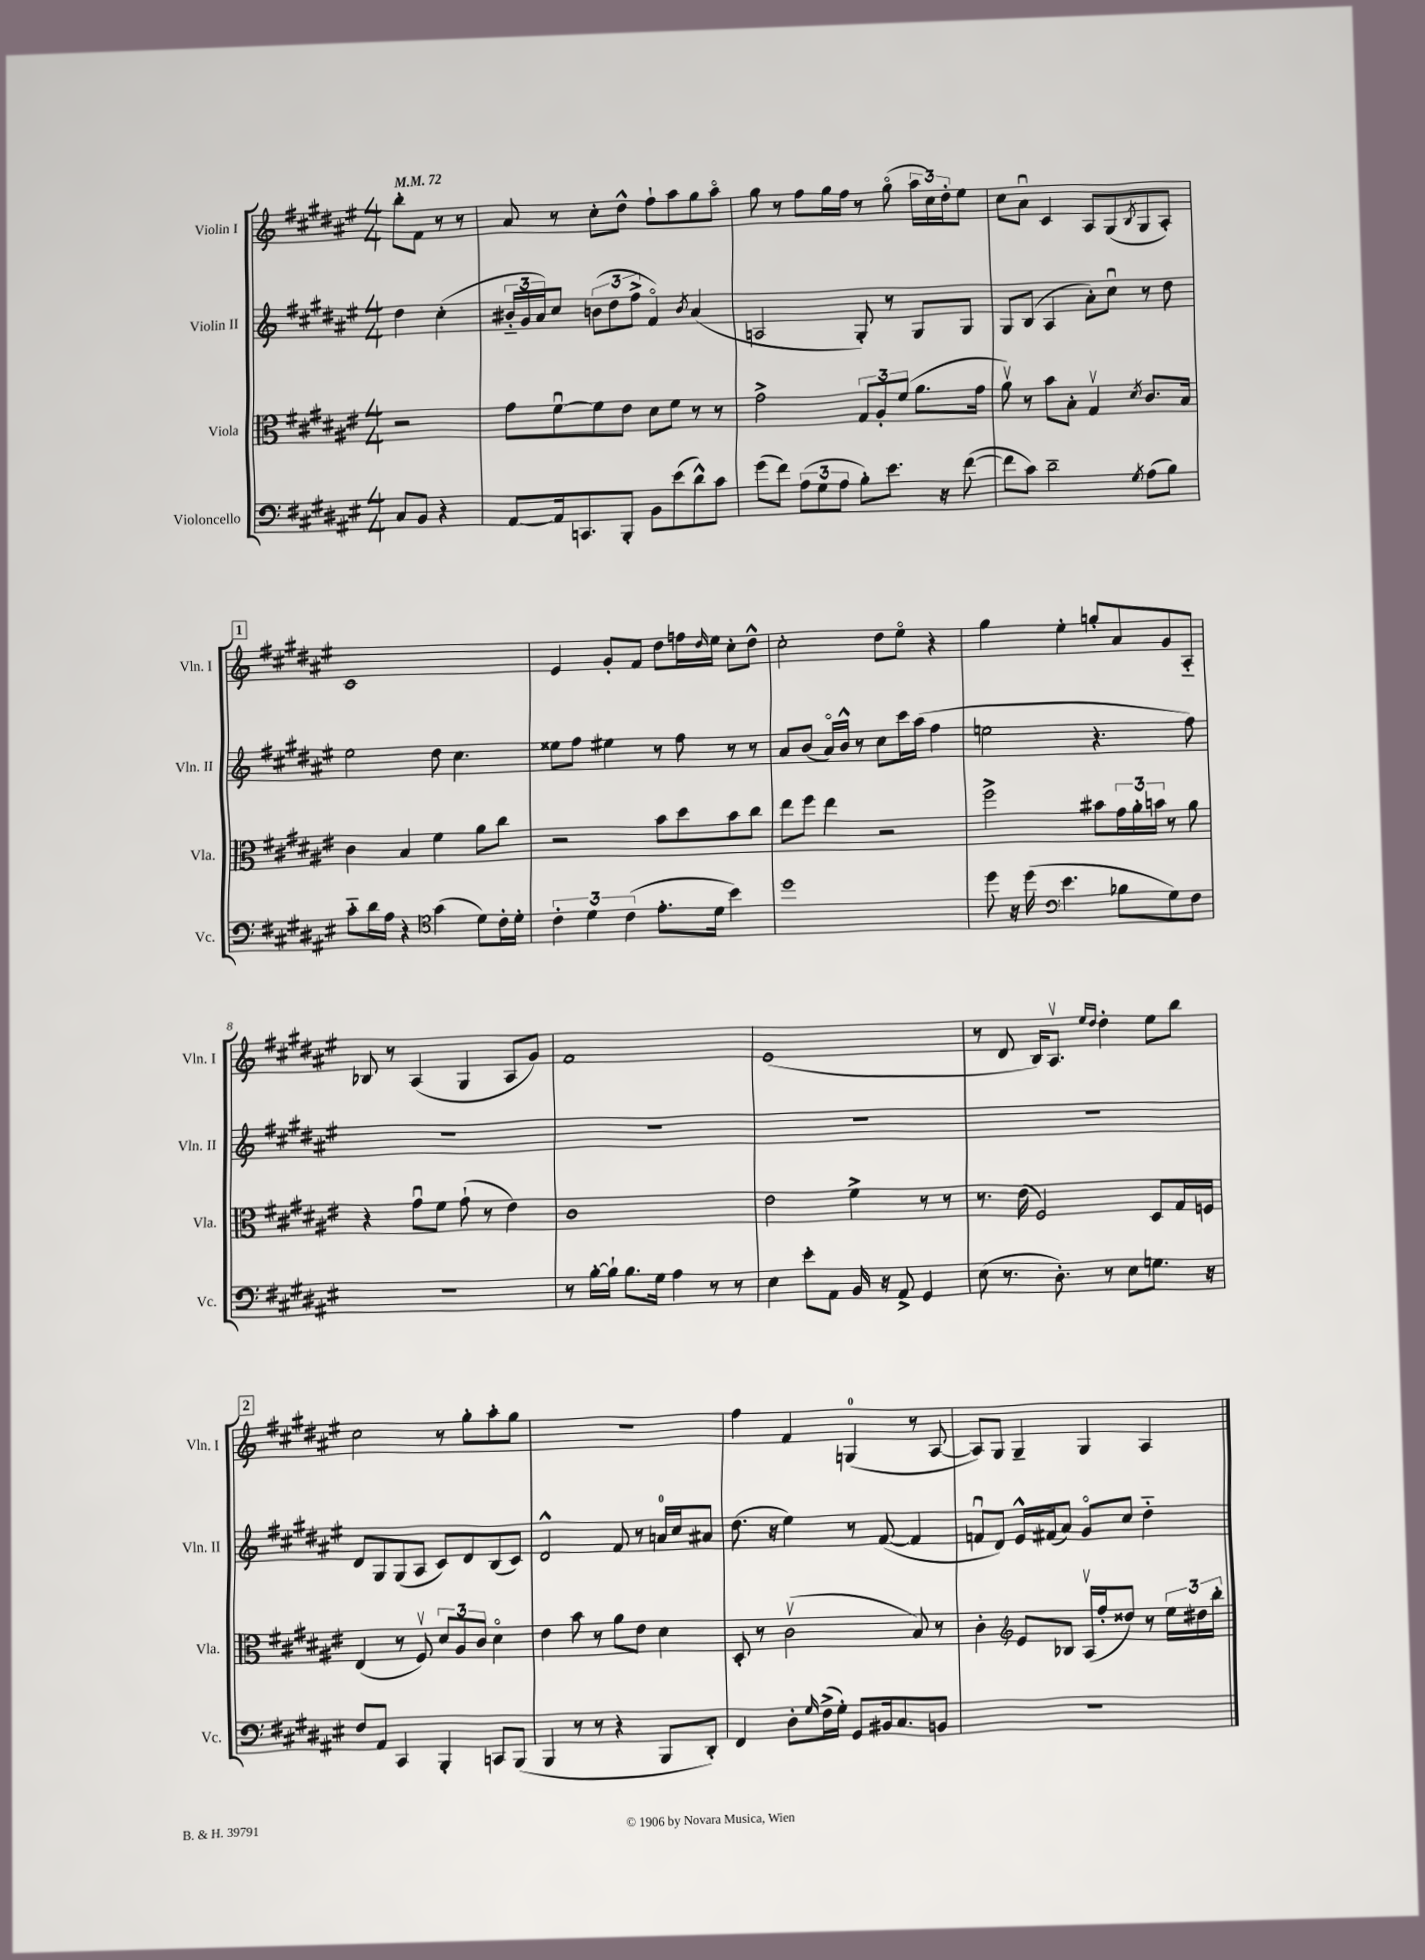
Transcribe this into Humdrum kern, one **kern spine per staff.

**kern	**kern	**kern	**kern
*staff4	*staff3	*staff2	*staff1
*clefF4	*clefC3	*clefG2	*clefG2
*k[f#c#g#d#a#e#]	*k[f#c#g#d#a#e#]	*k[f#c#g#d#a#e#]	*k[f#c#g#d#a#e#]
*M4/4	*M4/4	*M4/4	*M4/4
*MM72	*MM72	*MM72	*MM72
8C#	2r	4dd#	8bb'
8BB	.	.	8f#
4r	.	(4cc#'	8r
.	.	.	8r
=	=	=	=
[8AA#	8g#	24b#'~	8a#
.	.	24g#	.
.	.	24a#)	.
16AA#]	[8f#u	8cc#	8r
8.CC	.	.	.
.	8f#]	(12b	8cc#'
.	.	12dd#	.
8BBB'	8e#	.	8dd#^^
.	.	12ff#^	.
8BB	8d#	4f#o)	8ff#`
(8e#	8f#	.	8aa#
.	.	8qb	.
8d#^^)	8r	(4a#	8gg#
8c#	8r	.	8aa#o
=	=	=	=
(8g#	2g#^	2A	8gg#
8f#)	.	.	8r
(12A#	.	.	8ff#
12G#	.	.	.
.	.	.	16gg#
12A#	.	.	.
.	.	.	16ff#
8B')	12G#	8G#')	8r
.	12A#'	.	.
8.e#	.	8r	(8gg#o
.	(12f#	.	.
.	8.a#	8G#	24aa#
.	.	.	24cc#)
16r	.	.	.
.	.	.	24dd#'
([8f#	.	8G#	8ee#
.	16g#	.	.
=	=	=	=
8f#]	8a#v)	8G#	8cc#
8c#)	8r	(8B	8a#u
2d#~	8b	4A#	4c#
.	8B'	.	.
.	4G#v	8a#')	8A#
.	.	8cc#u	(8G#
8qG#	8qd#	.	8qB
(8A#	8.c#	8r	8G#
8B)	.	8dd#	8A#')
.	16B	.	.
=	=	=	=
8c#'~	4c#	2ee#	1c#
16d#	.	.	.
16A#	.	.	.
4r	4B	.	.
*clefC4	*	*	*
(4g#	4f#	8dd#	.
.	.	4.cc#	.
8d#)	8a#	.	.
16c#'	8cc#	.	.
16d#'	.	.	.
=	=	=	=
6c#'	2r	8ee##	4e#
.	.	8ff#	.
6d#	.	.	.
.	.	4ee#	8g#'
(6c#	.	.	.
.	.	.	8f#
8.e#'	8b	8r	8dd#
.	8dd#	8ff#	16ff
.	.	.	16qqdd#
16d#	.	.	16ee#
4b)	8b	8r	8cc#'
.	8cc#	8r	8dd#^^
=	=	=	=
1dd#	8ee#	8a#	2cc#'
.	8ff#	(8b	.
.	4ee#	16a#o)	.
.	.	16b^^	.
.	.	8r	.
.	2r	8cc#	8dd#
.	.	16ccc#	8ee#o
.	.	(16aa#	.
.	.	4ff#	4r
=	=	=	=
8dd#	2ff#^	2ee	4gg#
16r	.	.	.
(16dd#	.	.	.
*clefF4	*	*	*
4.e#	.	.	4ee#'
.	8b#	4.r	8gg'
8B-	24g#	.	8a#
.	24a#'	.	.
.	24b	.	.
8G#)	8r	.	8g#
8F#	8a#	8ff#)	8A#'~
=	=	=	=
1r	4r	1r	8B-
.	.	.	8r
.	8g#u	.	(4A#
.	8f#	.	.
.	(8g#`	.	4G#
.	8r	.	.
.	4e#)	.	8A#
.	.	.	8g#)
=	=	=	=
8r	1c#	1r	1f#
[16B'	.	.	.
16B`]	.	.	.
8.B	.	.	.
16G#	.	.	.
4A#	.	.	.
8r	.	.	.
8r	.	.	.
=	=	=	=
4E#	2e#	1r	(1e#
8e#'	.	.	.
8AA#	.	.	.
16BB	4f#^	.	.
16r	.	.	.
8AA#^	.	.	.
4GG#	8r	.	.
.	8r	.	.
=	=	=	=
(8E#	8.r	1r	8r
8.r	.	.	8d#
.	(16e#	.	.
.	2F#)	.	16B)
8.D#')	.	.	8.A#v
.	.	.	16qqee#
.	.	.	16qqdd#
8r	.	.	4dd#'
8E#	.	.	.
8.G	8D#	.	8ee#
.	16G#	.	8bb
16r	16F	.	.
=	=	=	=
8F#	(4E#	8d#	2cc#
8AA#	.	8G#	.
4CC#	8r	(8G#	.
.	8F#v)	8A#	.
4BBB'	12d#	8c#)	8r
.	12A#	.	.
.	.	8d#	8gg#'
.	12c#	.	.
8CC	4d#o	(8B	8aa#'
(8BBB	.	8c#)	8gg#
=	=	=	=
4BBB	4e#	2d#^^	1r
8r	8b	.	.
8r	8r	.	.
4r	8a#	8f#	.
.	8e#	8r	.
8BBB	4d#	16a	.
.	.	16cc#	.
8DD#')	.	8a#	.
=	=	=	=
4FF#	8D#'	(8.dd#	4ff#
.	8r	.	.
.	.	16r	.
8D#'	(2c#v	4ee#)	4f#
16qqG#	.	.	.
(16F#^	.	.	.
16G#')	.	.	.
8GG#	.	8r	(4G
16BB#	.	([8f#	.
8.C#	.	.	.
.	8B)	4f#]	8r
8BB	8r	.	[8A#
=	=	=	=
1r	4c#'	8fu	8A#])
.	.	8d#)	8G#
*	*clefG2	*	*
.	8e#	16e#^^	4G#~
.	.	(16f#	.
.	8B-	8a#)	.
.	(16A#v	8g#o	4G#
.	16ff#'	.	.
.	8dd##)	8cc#	.
.	8r	4dd#'~	4A#
.	24ee#	.	.
.	24dd#	.	.
.	24bb'	.	.
==	==	==	==
*-	*-	*-	*-
